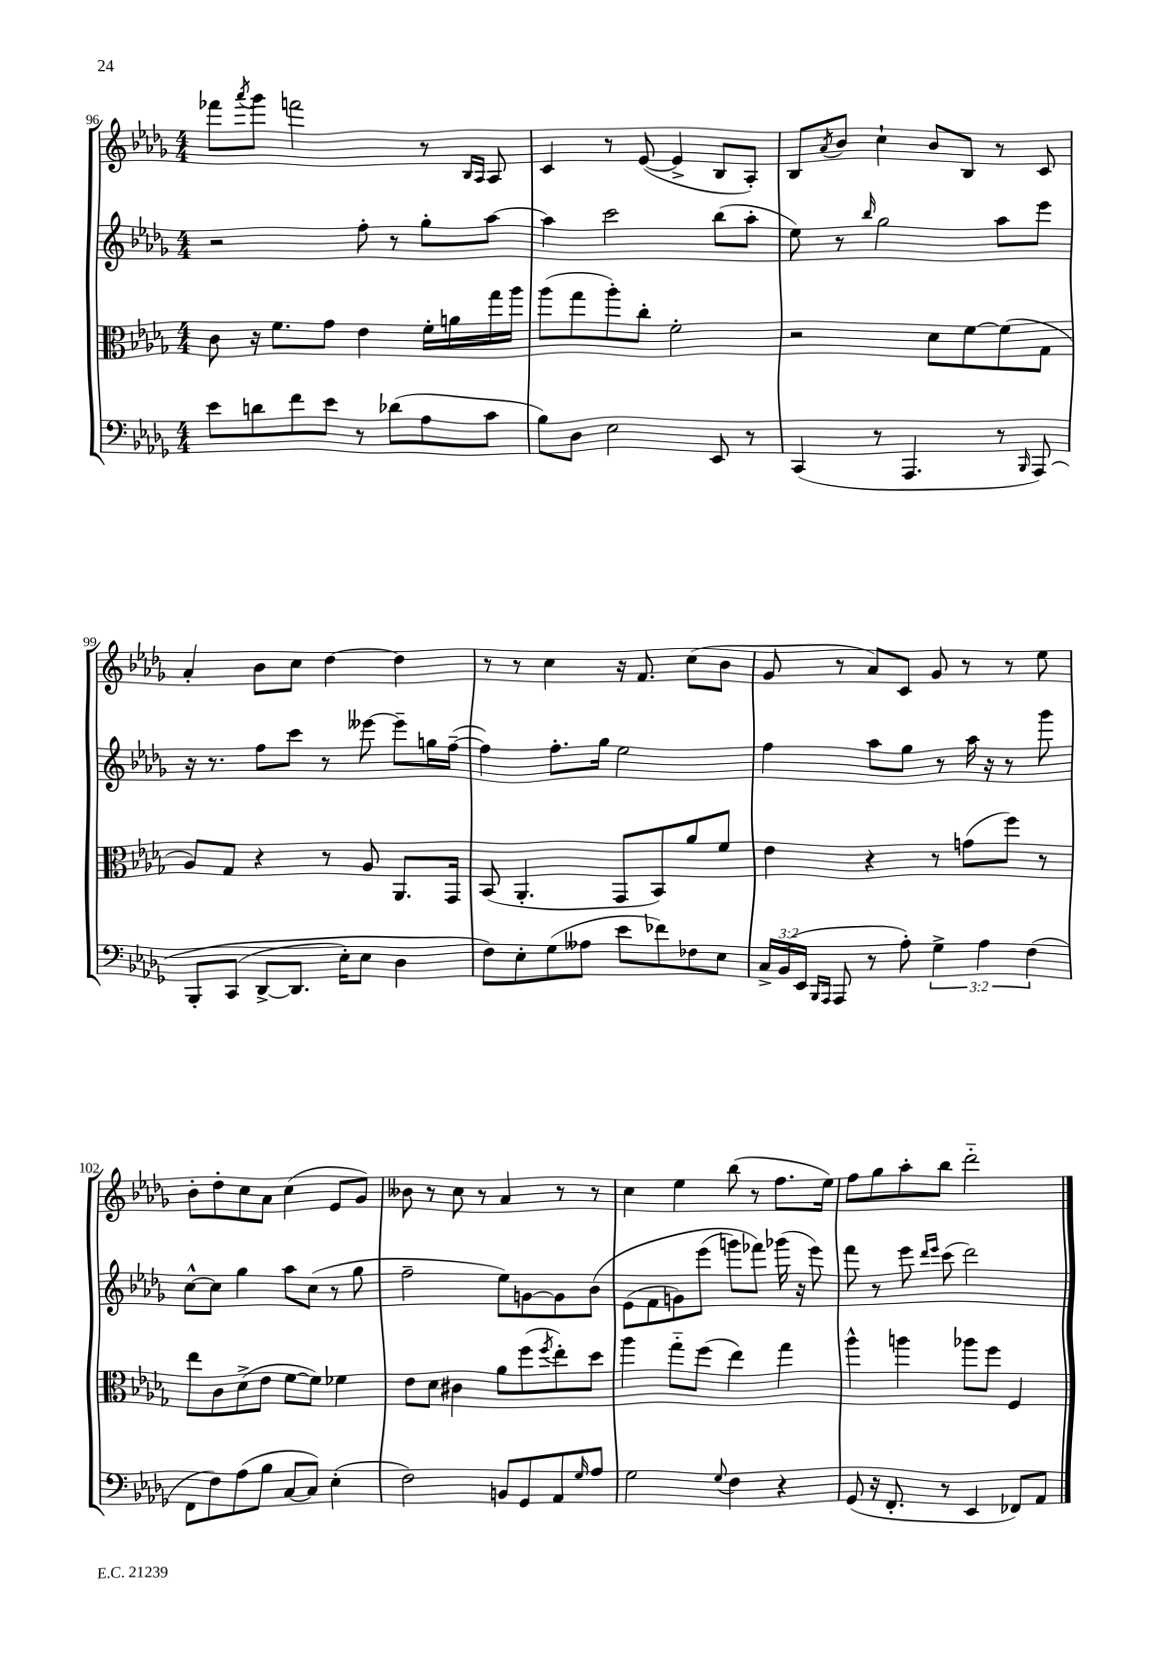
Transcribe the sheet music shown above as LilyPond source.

<<
\new StaffGroup <<
\new Staff = "s0" {
    \clef treble \key des \major \numericTimeSignature \time 4/4
    fes'''8 \acciaccatura { aes'''8 } ges'''8 f'''2 r8 \grace { bes16 aes16 } aes8 |
    c'4 r8 ees'8~( ees'4-> bes8 aes8-.) |
    bes8 \acciaccatura { aes'8 } bes'8 c''4-! bes'8 bes8 r8 c'8 |
    aes'4-. bes'8 c''8 des''4~ des''4 |
    r8 r8 c''4 r16 f'8. c''8( bes'8 |
    ges'8 r8 aes'8) c'8 ges'8 r8 r8 ees''8 |
    bes'8-. des''8-. c''8 aes'8 c''4( ees'8 ges'8) |
    beses'8 r8 c''8 r8 aes'4 r8 r8 |
    c''4 ees''4 bes''8( r8 f''8. ees''16) |
    f''8 ges''8 aes''8-. bes''8 des'''2-_ \bar "|." |
}
\new Staff = "s1" {
    \clef treble \key des \major \numericTimeSignature \time 4/4
    r2 f''8-. r8 ges''8-. aes''8~ |
    aes''4 c'''2 bes''8( aes''8-. |
    ees''8) r8 \grace { bes''16 } ges''2 aes''8 ees'''8 |
    r16 r8. f''8 c'''8 r8 eeses'''8~ eeses'''8-- g''16 f''16~--( |
    f''4) f''8.-. ges''16 ees''2 |
    f''4 aes''8 ges''8 r8 aes''16 r16 r8 ges'''8 |
    c''8~-^ c''8 ges''4 aes''8 c''8( r8 ges''8 |
    f''2-- ees''8) g'8~ g'8 bes'8\( |
    ees'8( f'8 g'8) ees'''8( g'''8) fes'''8\) ges'''16( r16 ees'''8) |
    f'''8 r8 ees'''8 \grace { des'''16 ees'''16 } c'''8( des'''2) \bar "|." |
}
\new Staff = "s2" {
    \clef alto \key des \major \numericTimeSignature \time 4/4
    c'8 r16 f'8. ges'8 ees'4 f'16-. a'16 ges''16 aes''16 |
    aes''8( ges''8 aes''8-.) c''8-. f'2-. |
    r2 des'8 f'8~ f'8( ges8 |
    aes8) ges8 r4 r8 aes8 aes,8. ges,16 |
    bes,8( aes,4.-. ges,8 bes,8) aes'8 f'8 |
    ees'4 r4 r8 g'8( f''8) r8 |
    ees''8 c'8 des'8->( ees'8 f'8~ f'8) fes'4 |
    ees'8 des'8 cis'4 aes'8 f''8( \acciaccatura { f''8 } ees''8-.) des''8 |
    aes''4 ges''8-_ f''8( ees''4) ges''4 |
    aes''4-^ a''4 aes''8 f''8 f4 \bar "|." |
}
\new Staff = "s3" {
    \clef bass \key des \major \numericTimeSignature \time 4/4 \override Staff.TupletNumber.text = #tuplet-number::calc-fraction-text
    ees'8 d'8 f'8 ees'8 r8 des'8( aes8 c'8 |
    bes8) des8 ees2 ees,8 r8 |
    c,4( r8 aes,,4. r8 \grace { bes,,16 } aes,,8)\( |
    bes,,8-. c,8( des,8~-> des,8. ees16-.) ees8 des4 |
    f8\) ees8-. ges8( aeses8 ees'8 fes'8) fes8 ees8 |
    \tuplet 3/2 { c16-> bes,16( ees,16 } \grace { bes,,16 aes,,16 } aes,,8 r8 aes8-.) \tuplet 3/2 { ges4-> aes4 f4( } |
    f,8 f8) aes8( bes8 c8~ c8) ees4-.( |
    f2) b,8 ges,8 aes,8 \grace { ges16 } aes8 |
    ges2 \appoggiatura { ges8 } f4 r4 |
    ges,8( r16 f,8.-. r8 ees,4 fes,8) aes,8 \bar "|." |
}
>>
>>
\layout { \context { \Score currentBarNumber = #96 } }
